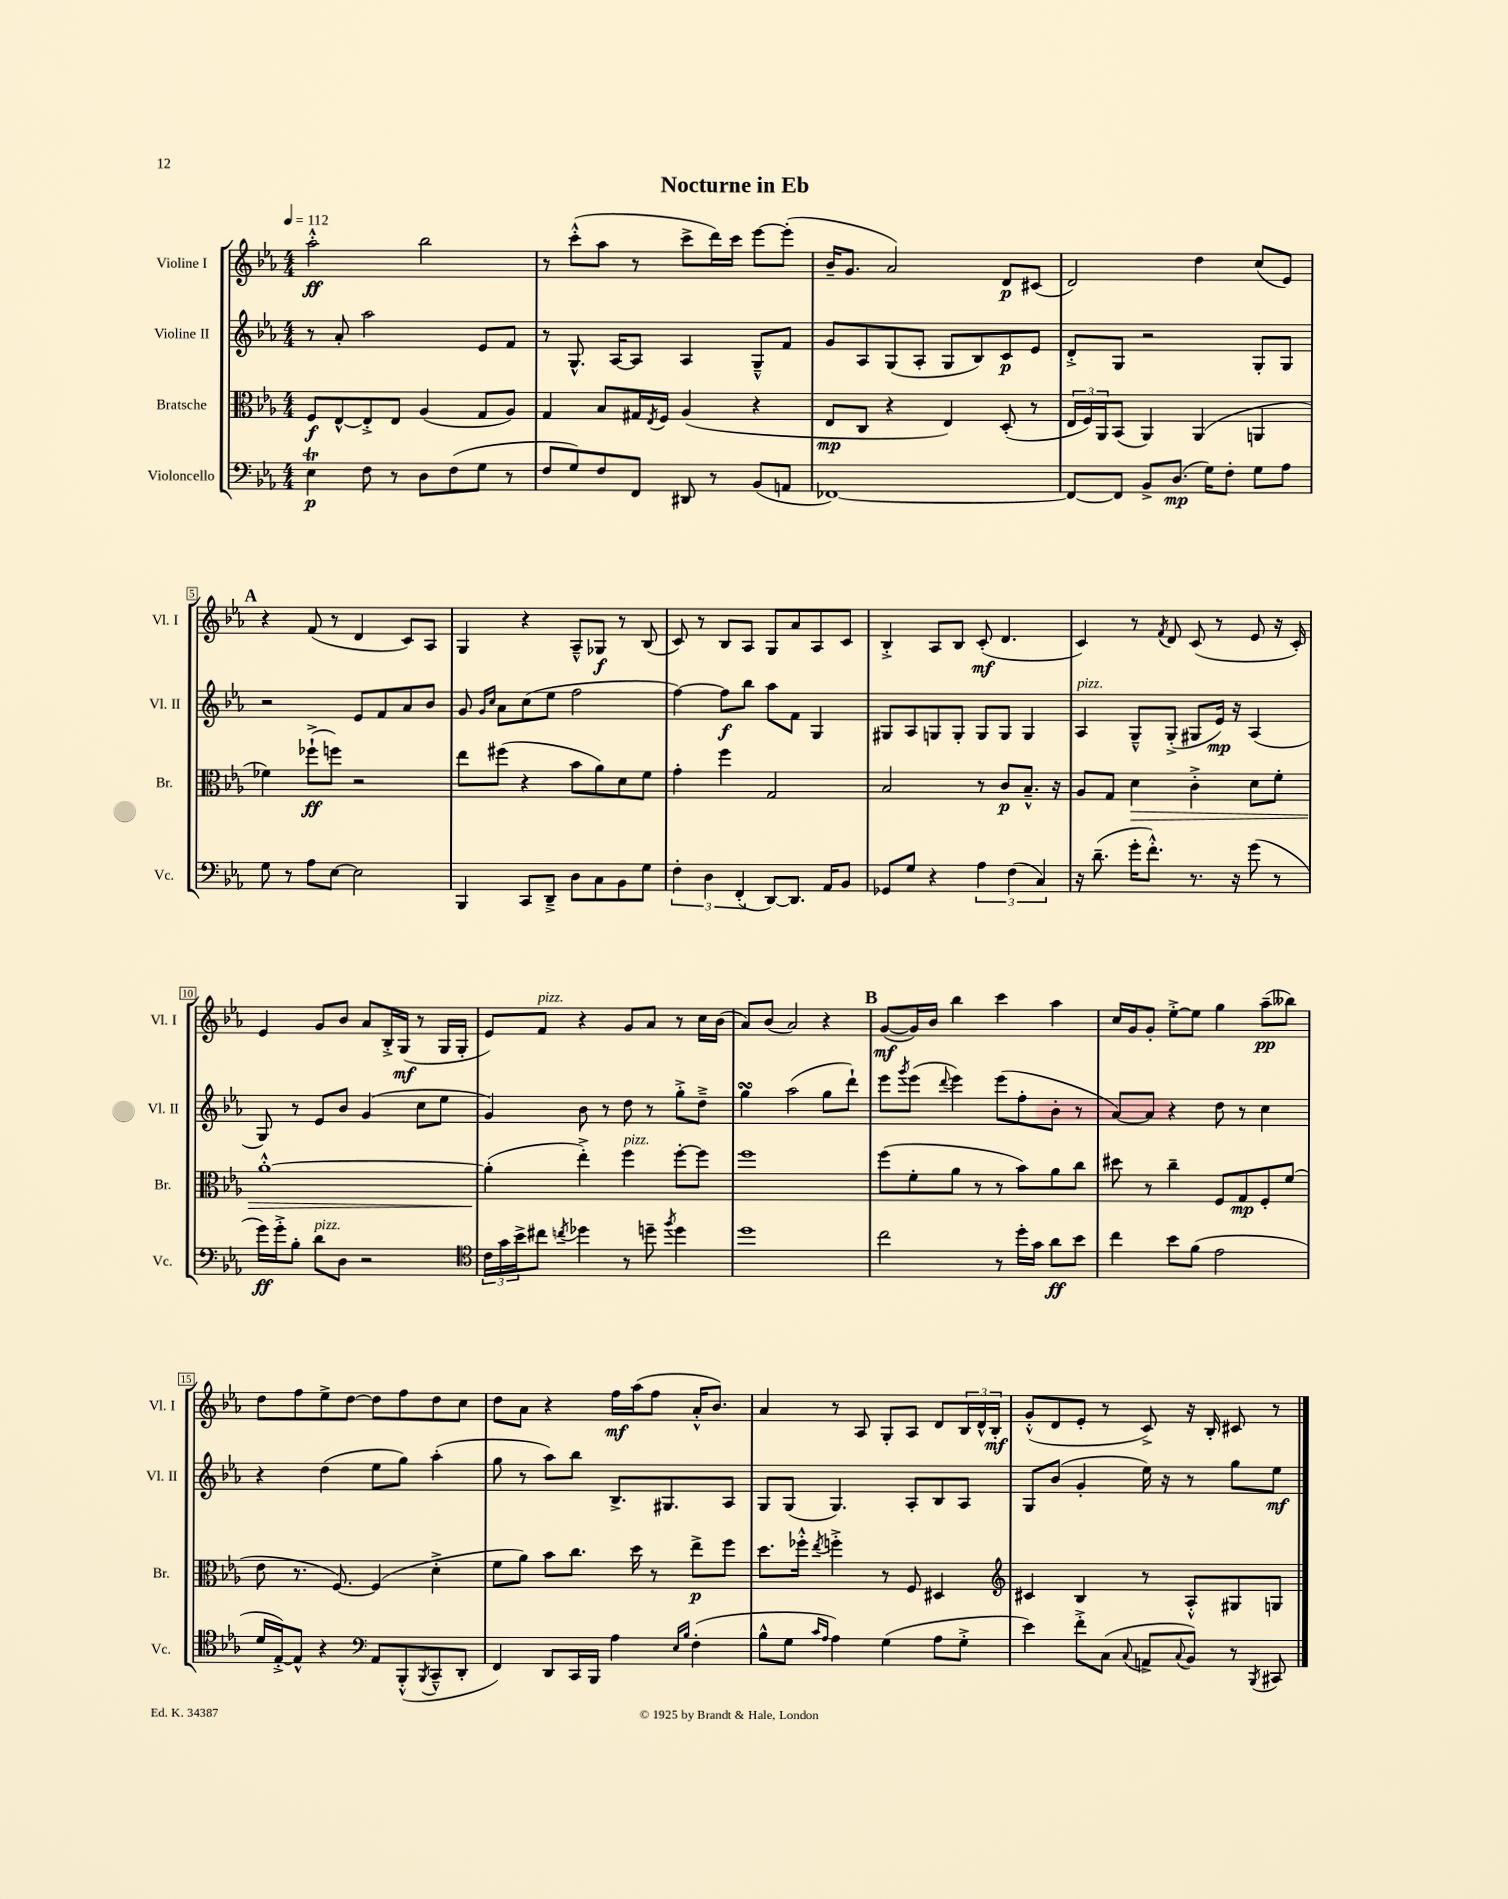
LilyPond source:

\header { title = "Nocturne in Eb" }
<<
\new StaffGroup <<
\new Staff = "s0" \with { instrumentName = "Violine I" shortInstrumentName = "Vl. I" } {
    \clef treble \key ees \major \numericTimeSignature \time 4/4 \tempo 4 = 112
    aes''2-.-^\ff bes''2 |
    r8 c'''8-.-^( aes''8 r8 c'''8-> d'''16) c'''16 ees'''8~ ees'''8-.( |
    bes'16-- g'8. aes'2) d'8\p cis'8( |
    d'2) d''4 c''8( ees'8) |
    \mark \markup { \bold "A" } r4 f'8( r8 d'4 c'8) aes8 |
    g4 r4 aes8---^ ges8\f r8 bes8( |
    c'8) r8 bes8 aes8 g8 aes'8 aes8 c'8 |
    bes4-.-> aes8 bes8 c'8-.\mf( d'4. |
    c'4) r8 \acciaccatura { f'8 } d'8 c'8( r8 ees'8 r16 c'16-.) |
    ees'4 g'8 bes'8 aes'8 bes16-.-> g16\mf( r8 g16 g16-. |
    ees'8) f'8^\markup { \italic "pizz." } r4 g'8 aes'8 r8 c''16 bes'16( |
    aes'8) bes'8( aes'2) r4 |
    \mark \markup { \bold "B" } g'8~\mf( g'16) bes'16 bes''4 c'''4 aes''4 |
    c''16 g'16 g'8-. ees''8~-.-> ees''8 g''4 aes''8--\pp( beses''8) |
    d''8 f''8 ees''8-> d''8~ d''8 f''8 d''8 c''8 |
    d''8 aes'8 r4 f''16\mf aes''16( f''8 aes'16-.-^ bes'8.) |
    aes'4 r8 aes8 g8-. aes8 d'8 \tuplet 3/2 { bes16 d'16-^ bes16-.\mf } |
    g'8-.-^( d'8 ees'8-. r8 c'8->) r16 bes16-. cis'8 r8 \bar "|." |
}
\new Staff = "s1" \with { instrumentName = "Violine II" shortInstrumentName = "Vl. II" } {
    \clef treble \key ees \major \numericTimeSignature \time 4/4
    r8 aes'8-. aes''2 ees'8 f'8 |
    r8 g8.-^ aes16~ aes8 aes4 g8---^ f'8 |
    g'8 aes8 g8( aes8-. g8 bes8) c'8\p ees'8 |
    d'8-.-> g8 r2 g8-. g8 |
    \mark \markup { \bold "A" } r2 ees'8 f'8 aes'8 bes'8 |
    g'8 \grace { g'16 c''16 } aes'8 c''8( ees''8 f''2 |
    f''4~) f''8\f bes''8 aes''8 f'8 g4 |
    gis8 aes8 g8 g8-. g8 g8 g4 |
    aes4^\markup { \italic "pizz." } g8---^ g8-.->( gis8 ees'16\mp) r16 aes4( |
    g8) r8 ees'8 bes'8 g'4( c''8 ees''8 |
    g'4) bes'8 r8 d''8 r8 g''8-.-> d''8---> |
    g''4\turn aes''2( g''8 d'''8-!) |
    \mark \markup { \bold "B" } ees'''8 \acciaccatura { g'''8 } ees'''8( \appoggiatura { d'''8 } ees'''4) ees'''8( f''8-. bes'8-. r8 |
    aes'8~) aes'8 r4 d''8 r8 c''4 |
    r4 d''4( ees''8 g''8) aes''4-.( |
    g''8 r8 aes''8) bes''8 bes8.-> gis8. aes8 |
    g8 g8( g4.) aes8-. bes8 aes8 |
    g8 bes'8( g'4-. ees''16) r16 r8 g''8 ees''8\mf \bar "|." |
}
\new Staff = "s2" \with { instrumentName = "Bratsche" shortInstrumentName = "Br." } {
    \clef alto \key ees \major \numericTimeSignature \time 4/4
    f8\f ees8~-^ ees8-.-> ees8 aes4( g8 aes8) |
    g4 bes8 gis16 \acciaccatura { ees8 } f16 aes4( r4 |
    ees8\mp c8 r4 ees4) d8-.( r8 |
    \tuplet 3/2 { ees16 f16) aes,16 } bes,8( aes,4) aes,4( a,4 |
    \mark \markup { \bold "A" } fes'4) fes''8-!->\ff( f''8) r2 |
    ees''8 fis''8( r4 bes'8 aes'8) d'8 f'8 |
    g'4-. f''4 g2 |
    bes2 r8 c'8\p bes8.---^ r16 |
    aes8 g8 d'4\> c'4-.-> d'8 f'8-. |
    aes'1~-.-^ |
    aes'4-.\!( ees''4-.->) f''4^\markup { \italic "pizz." } f''8~-. f''8 |
    f''1 |
    \mark \markup { \bold "B" } f''8( f'8-. aes'8 r8 r8 bes'8) aes'8 c''8 |
    dis''8 r8 c''4-- f8 g8\mp f8-. f'8( |
    ees'8 r8. f8.~) f4( d'4-.-> |
    f'8 aes'8) bes'8 c''8. d''16 r8 ees''8->\p f''8 |
    d''8. fes''16-.-^ \acciaccatura { ees''8 } f''4-.-> r8 f8 dis4 |
    \clef treble cis'4 bes4 r8 aes8-.-^ gis8 g8 \bar "|." |
}
\new Staff = "s3" \with { instrumentName = "Violoncello" shortInstrumentName = "Vc." } {
    \clef bass \key ees \major \numericTimeSignature \time 4/4
    ees4\trill\p f8 r8 d8 f8( g8 r8 |
    f8 g8) f8 f,8 dis,8 r8 bes,8( a,8 |
    fes,1~) |
    fes,8~ fes,8 bes,8-> d8.\mp( g16) f8-. g8 aes8 |
    \mark \markup { \bold "A" } g8 r8 aes8 ees8~ ees2 |
    bes,,4 c,8 d,8---> d8 c8 bes,8 g8 |
    \tuplet 3/2 { f4-. d4 f,4-.( } d,8~) d,8. aes,16 bes,8 |
    ges,8 g8 r4 \tuplet 3/2 { aes4 f4( c4) } |
    r16 d'8.--( g'16-. f'8.-.-^) r8. r16 g'8( r8 |
    g'16\ff) g'16-.-> bes8-. d'8^\markup { \italic "pizz." } d8 r2 |
    \clef tenor \tuplet 3/2 { c'16 g'16 bes'16-> } cis''8 \acciaccatura { c''8 } des''4 r8 d''8-- \acciaccatura { f''8 } d''4 |
    d''1 |
    \mark \markup { \bold "B" } c''2 r8 d''16-. g'16 aes'8\ff bes'8 |
    c''4 bes'8 f'8( ees'2 |
    d'16 ees16~-.->) ees8-^ r4 \clef bass aes,8 bes,,8-.-^( \acciaccatura { bes,,8 } c,8---^ d,8-. |
    f,4) d,8 c,16 bes,,16 aes4 \grace { ees16 bes16 } f4-.( |
    bes8-^ g8 \grace { c'16 aes16 } aes4) g4( aes8 g8-.-> |
    ees'4) f'8-.-> c8( \appoggiatura { c8 } a,8-> \appoggiatura { c8 } bes,8) r8 \acciaccatura { bes,,8 } cis,8 \bar "|." |
}
>>
>>
\layout { \context { \Score \override BarNumber.stencil = #(make-stencil-boxer 0.1 0.3 ly:text-interface::print) } }
